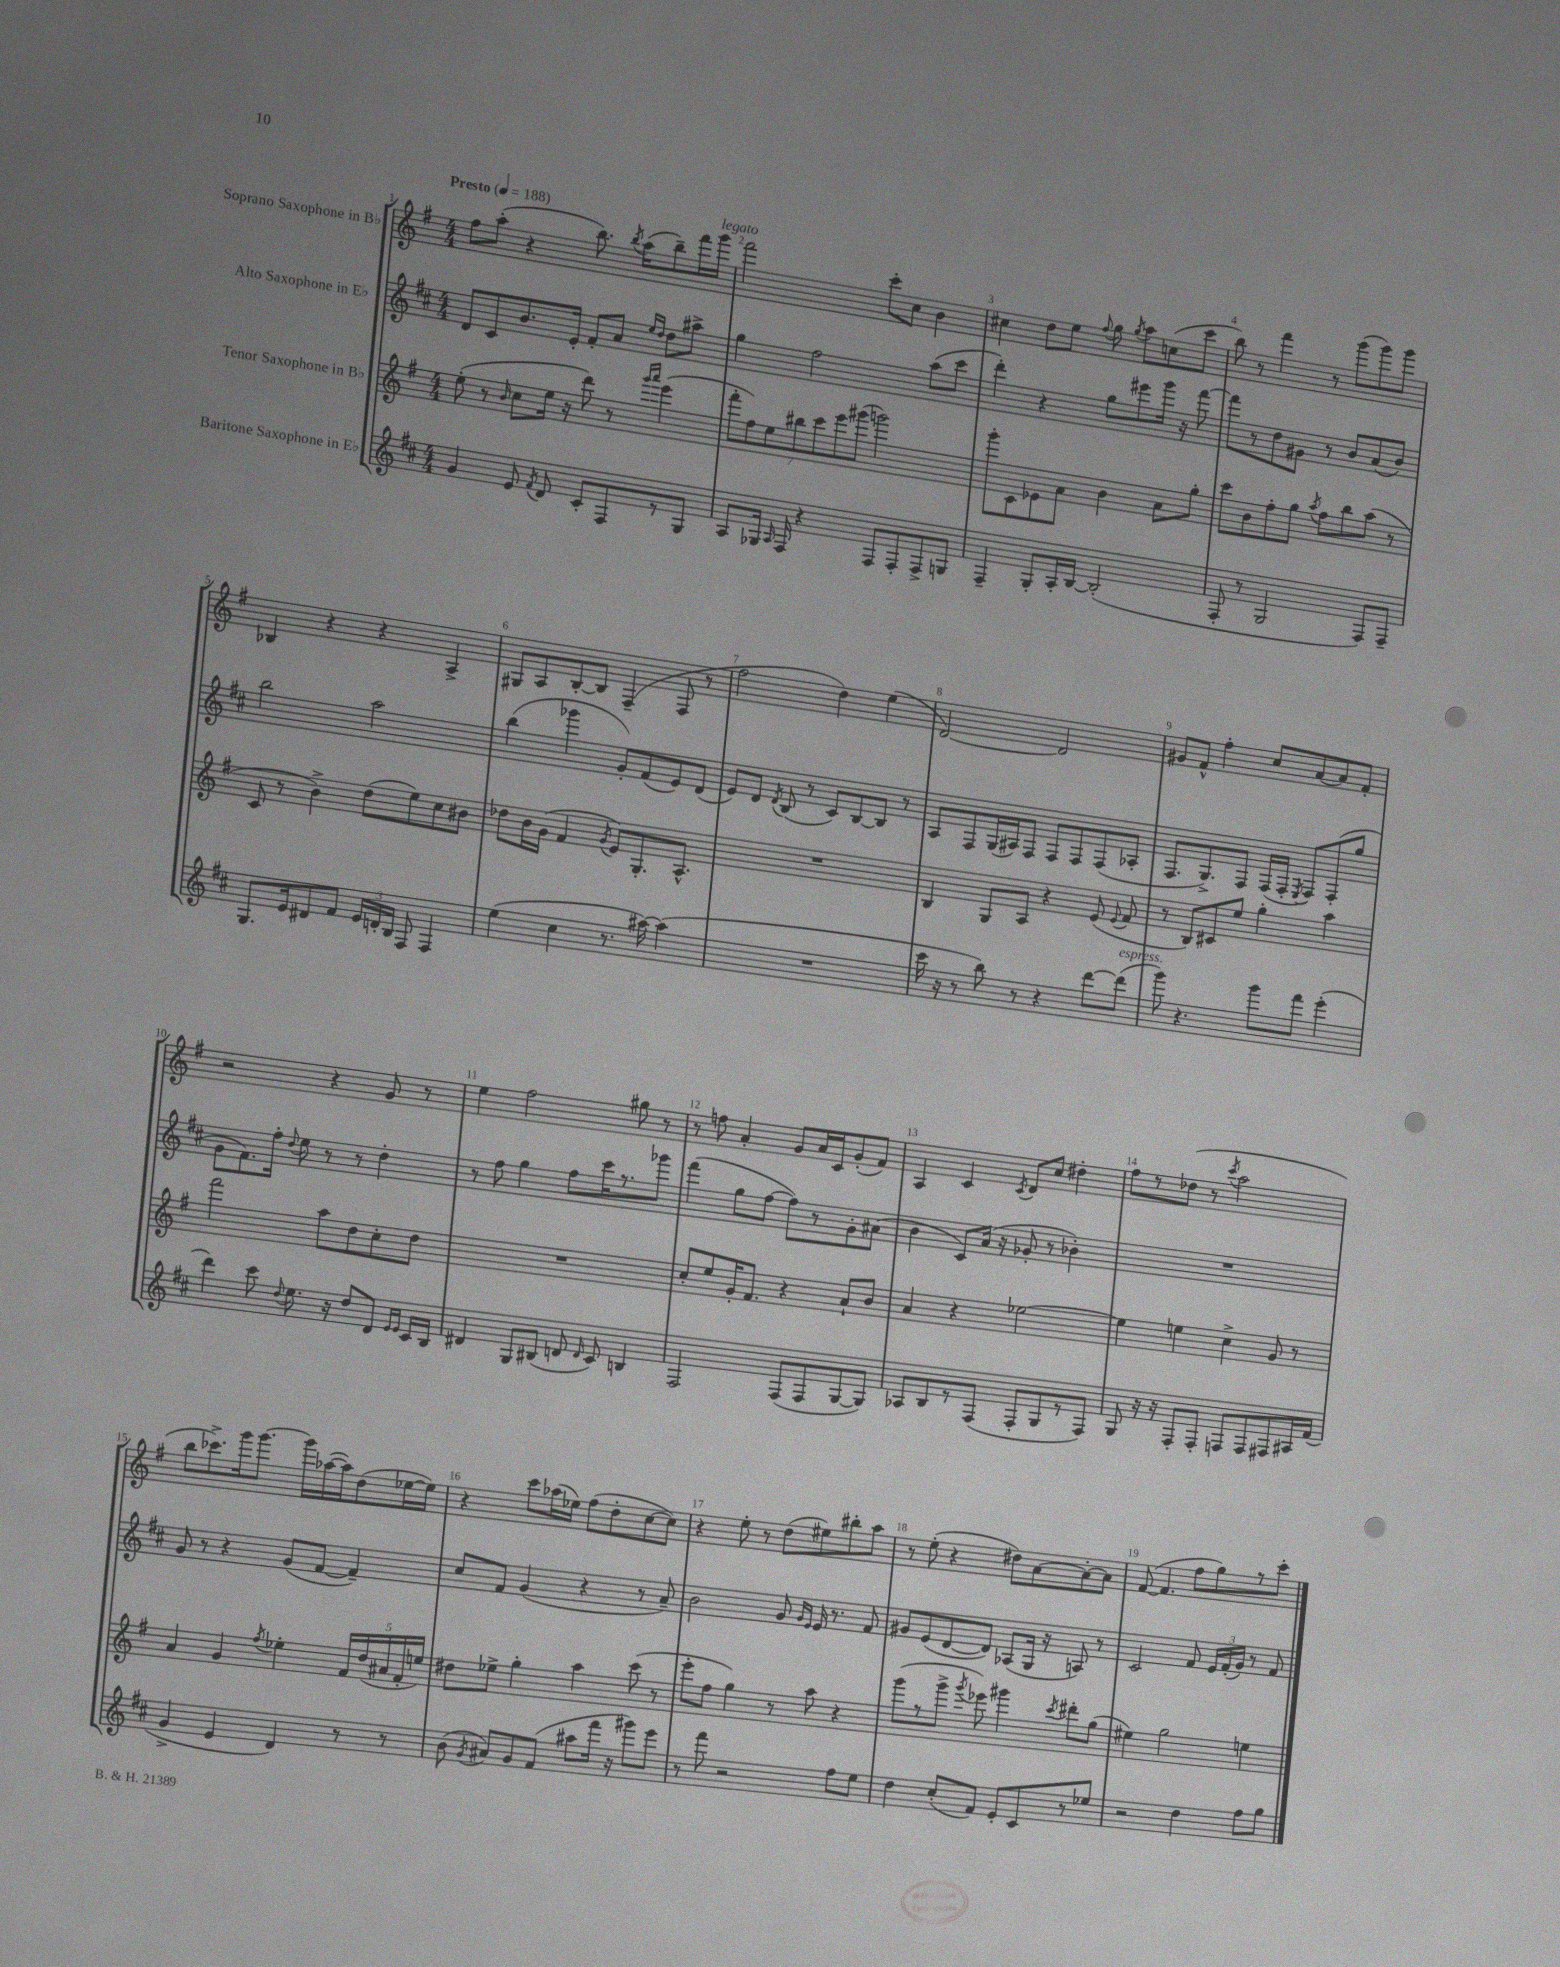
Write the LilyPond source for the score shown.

<<
\new StaffGroup <<
\new Staff = "s0" \with { instrumentName = "Soprano Saxophone in Bb" } {
    \clef treble \key g \major \numericTimeSignature \time 4/4 \tempo "Presto" 4 = 188
    \autoBeamOff fis''8[ a''8]-.( r4 b''8.) \acciaccatura { b''8 } a''16[( b''8--) fis'''16 g'''16]^\markup { \italic "legato" } |
    fis'''2 c'''8[-. c''8] b'4 |
    cis''4 d''8[ e''8] \appoggiatura { fis''8 } g''8 \acciaccatura { g''8 } a''8[ c''8( c'''8] |
    b''8) r8 fis'''4 r8 g'''8[( g'''8) g'''8] |
    bes4 r4 r4 a4-> |
    gis8[ a8 b8~-. b8] fis4--( fis8 r8 |
    fis''2 d''4) e''4( |
    d'2~) d'2 |
    gis'8[ fis'8]-^ fis''4-. c''8[ a'8~ a'8 fis'8]-. |
    r2 r4 g'8 r8 |
    e''4 fis''2 gis''8 r8 |
    r8 f''8 a'4-. g'8[ a'16 c'16 g'8-.( fis'8]) |
    a4 c'4 \acciaccatura { c'8 } d'8[ c''8] dis''4-. |
    fis''8[ r8 des''8]( r8 \acciaccatura { c'''8 } a''2 |
    b''8[ ces'''8.->) g'''16 g'''8.]~ g'''16[ aes''16~( aes''16) d''8( ees''16~ ees''16]) |
    r4 c'''8[ aes''16( ees''16]) fis''8[( d''8-. c''8~ c''8]) |
    r4 e''8-. r8 d''8[( eis''8) bis''8-. a''8] |
    r8 e''8-.( r4 dis''8[) a'8~ a'8~-. a'8] |
    fis'8~( fis'4. fis''8[ g''8) r8 c'''8]-. \bar "|." |
}
\new Staff = "s1" \with { instrumentName = "Alto Saxophone in Eb" } {
    \clef treble \key d \major \numericTimeSignature \time 4/4
    \autoBeamOff d'8[ cis'8 b'8. e'16]-. fis'8[-. a'8] \grace { e''16[ d''16] } d''8[ ais''8]-> |
    g''4 fis''2 a''8[( cis'''8] |
    d'''4-.) r4 g''8[ eis'''8 g'''16] r16 fis'''8~ |
    fis'''8[ r8 d''8 gis'8] r8 b'8[ a'8( b'8]) |
    b''2 a''2 |
    b''4( ges'''4 g'8[-.) fis'8( e'8) d'8]( |
    e'8[) d'8] \acciaccatura { d'8 } b8( r8 cis'8[) b8~ b8] r8 |
    a8[ fis8 g16( ais16) fis8] fis8[ fis8 fis8( aes8]-. |
    fis8.[ g8.->) fis8] fis16[( fis16]-. \acciaccatura { e8 } fis8[) fis8-.( g''8] |
    g'8[ fis'8.) fis''16]-. \appoggiatura { d''8 } e''8 r8 r8 d''4-. |
    r8 fis''8 g''4 fis''8[ cis'''16 r8. ges'''8] |
    fis'''4( g''8[ fis''8]~ fis''8[) r8 g'8-. ais'8]( |
    b'4 cis'8[) a'16]( r16 ges'8-. r8 bes'4-.) |
    R1 |
    g'8 r8 r4 g'8[( fis'8]~ fis'4--) |
    cis''8[ fis'8] g'4( r4 r8 a'8--) |
    b'2 g'8 \grace { g'16[ e'16] } e'16 r8. fis'8 |
    gis'8[ e'8( d'8~ d'8]) aes8[( g16] r16 a8) r8 |
    cis'2 fis'8 \tuplet 3/2 { e'16[ fis'16-.( g'16]) } r8 fis'8 \bar "|." |
}
\new Staff = "s2" \with { instrumentName = "Tenor Saxophone in Bb" } {
    \clef treble \key g \major \numericTimeSignature \time 4/4
    \autoBeamOff e''8-.( r8 \grace { b'16 } c''8[ e''16] r16 d'''8) r8 \grace { g'''16[ a'''16] } e'''4( |
    \tuplet 7/4 { fis'''8[-. fis''8) e''8 bis''8 c'''8 e'''8 gis'''8]( } g'''2) |
    g'''8[-. c'8 ees'8 a'8] b'4 a'8[ g''8]-. |
    c'''8[ b'8 fis''8-. g''8] \acciaccatura { a''8 } fis''8[ b''8 a''8]( r8 |
    c'8 r8 b'4->) d''8[( e''8) c''8 bis'8] |
    des''8[ b'16 g'16]( fis'4 \acciaccatura { g'8 } e'8[) g8.-. a8.]-^ |
    R1 |
    b4 g8[ a8] r4 e'8( \appoggiatura { e'8 } fis'8 |
    r8 b8[) cis'8 e''8] g''4-. a''4 |
    fis'''2 a''8[ d''8 c''8-. d''8] |
    R1 |
    c''8[-. e''8 g'16-. fis'8.] r4 a'8[-! b'8] |
    a'4 r4 ees''2~ |
    ees''4 e''4 c''4-> g'8 r8 |
    a'4 g'4 \acciaccatura { fis''8 } ees''4-. \tuplet 5/4 { fis'16[ d''16( ais'16 fis'16-. e''16]) } |
    dis''8[ ees''8]-> g''4-. a''4 c'''8( r8 |
    e'''8[-. fis''8] g''4) r8 a''8 r4 |
    g'''8[( r8 g'''8]-> \acciaccatura { g'''8 } ees'''8) gis'''4 \acciaccatura { c'''8 } dis'''8[-. g''8]( |
    eis''4) g''2 e''4 \bar "|." |
}
\new Staff = "s3" \with { instrumentName = "Baritone Saxophone in Eb" } {
    \clef treble \key d \major \numericTimeSignature \time 4/4
    \autoBeamOff g'4 e'8 \acciaccatura { fis'8 } d'8 cis'8[-. fis8 r8 g8] |
    a8[ ges16] \grace { a16 } fis16 r4 fis8[ fis8-. fis8-> g8] |
    fis4-- g8[-. a16-. b16]~ b2-.( |
    fis8-. r8 g2 fis8[) fis8]-- |
    g8.[ e'16 dis'8 fis'8] \tuplet 3/2 { e'16[ d'16-. b16] } fis8 fis4 |
    e''4( cis''4 r8. ais''16~) ais''4( |
    R1 |
    cis'''16 r16 r8 b''8) r8 r4 d'''8[~ d'''8]^\markup { \italic "espress." }( |
    g'''8) r4. g'''8[ fis'''8] e'''4-.( |
    d'''4) cis'''8 \appoggiatura { d''8 } e''8. r16 d''8[ d'8] \grace { e'16[ e'16] } cis'16[ b16] |
    dis'4 g8[ bis8]( d'8 \grace { d'16 } cis'8) b4 |
    fis2 fis8[( fis8 g8~ g8]) |
    aes8[ b8 r8 fis8]( fis8[-. g8 r8 fis8]) |
    g8 r16 r16 fis8[-. fis8]-. f8[ f8 fis8 ais16 fis'16]( |
    g'4-> e'4 d'4) r8 r8 |
    b'8( \acciaccatura { g'8 } ais'8[) g'8 fis'8]( ais''8[ fis'''16] r16 gis'''8[) e'''8] |
    r8 fis'''8 r2 fis''8[ e''8] |
    d''4 cis''8[-.( fis'8]) e'8[-. cis'8 r8 ees''8] |
    r2 d''4 fis''8[ g''8] \bar "|." |
}
>>
>>
\layout { \context { \Score \override BarNumber.break-visibility = ##(#f #t #t) barNumberVisibility = #all-bar-numbers-visible } }
